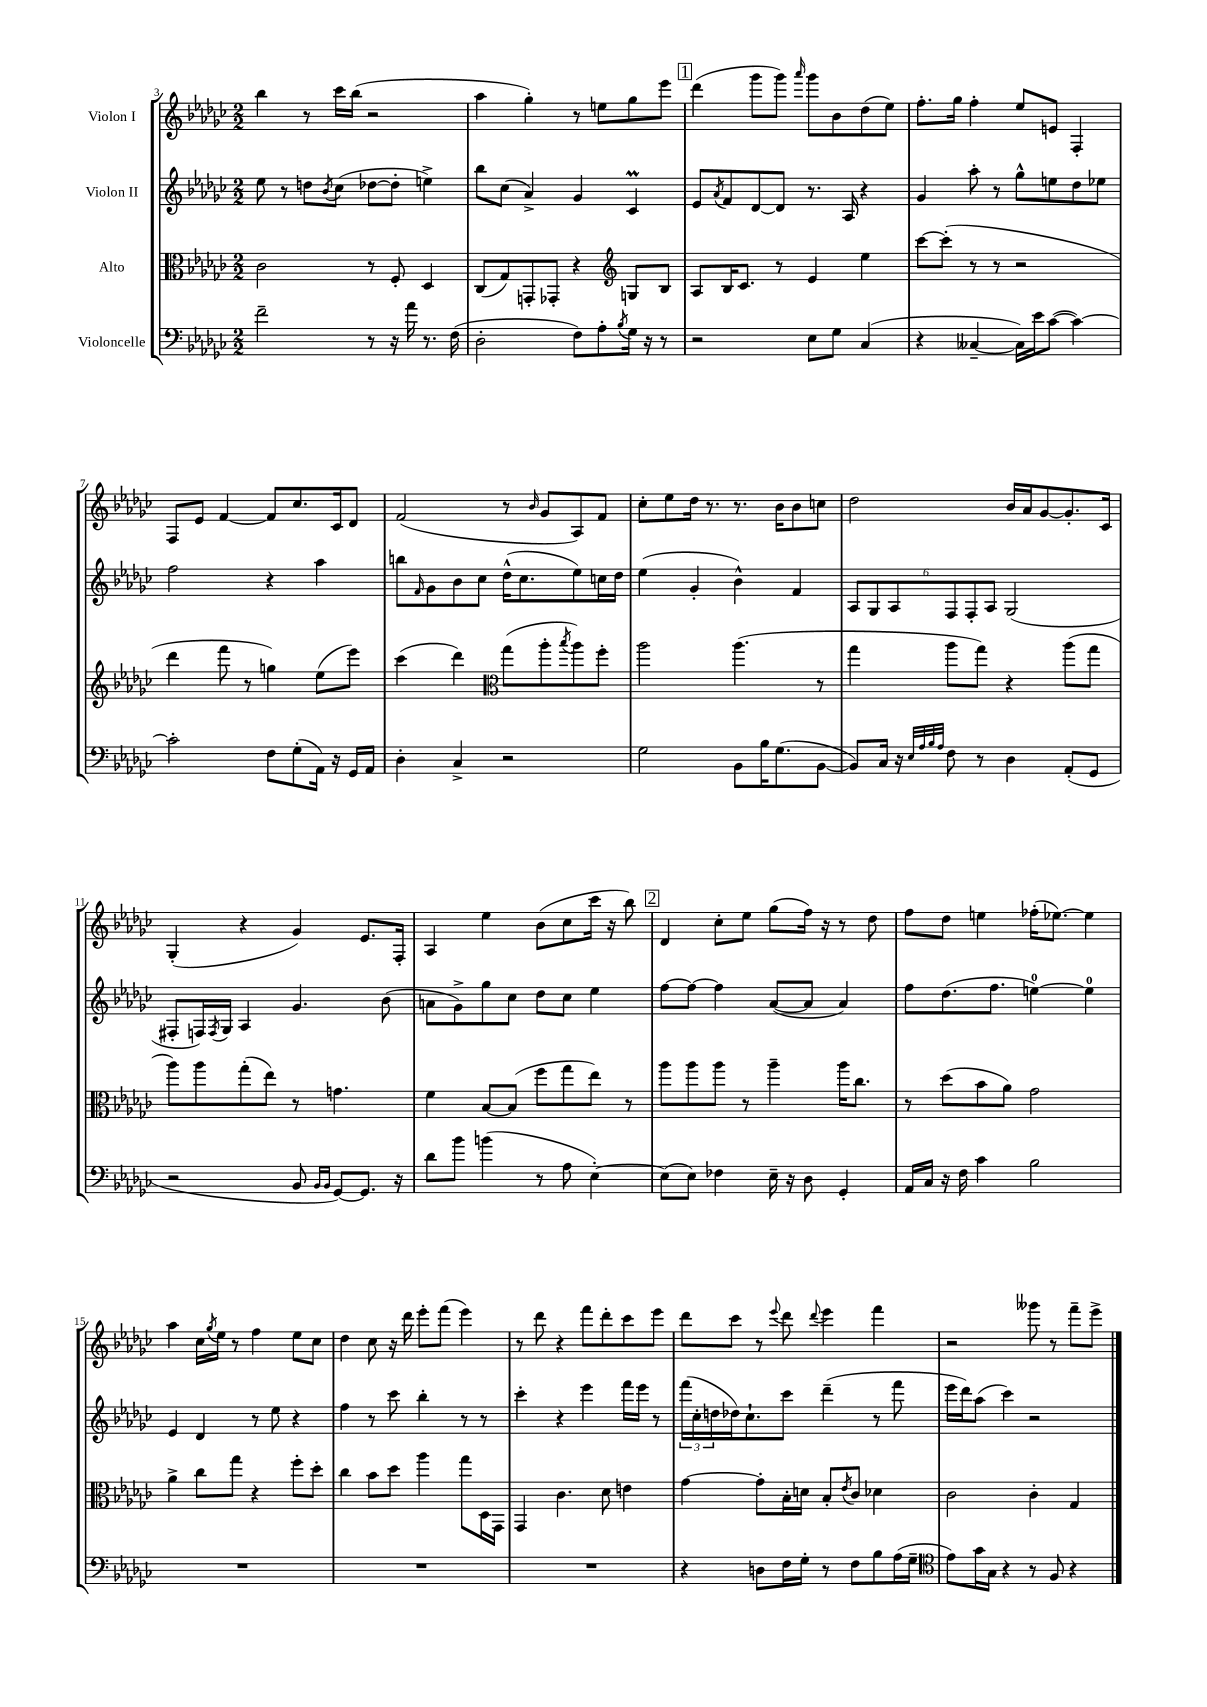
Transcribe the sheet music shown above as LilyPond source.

<<
\new StaffGroup <<
\new Staff = "s0" \with { instrumentName = "Violon I" } {
    \clef treble \key ges \major \numericTimeSignature \time 2/2
    bes''4 r8 ces'''16 bes''16( r2 |
    aes''4 ges''4-.) r8 e''8 ges''8 ees'''8 |
    \mark \markup { \box "1" } des'''4( ges'''8 ges'''8) \grace { aes'''16 } ges'''8 bes'8 des''8( ees''8) |
    f''8.-. ges''16 f''4-. ees''8 e'8 f4-. |
    f8 ees'8 f'4~ f'8 ces''8. ces'16 des'8 |
    f'2( r8 \grace { bes'16 } ges'8 aes8) f'8 |
    ces''8-. ees''8 des''16 r8. r8. bes'16 bes'8 c''8 |
    des''2 bes'16 aes'16 ges'8~ ges'8.-. ces'16 |
    ges4-.( r4 ges'4) ees'8. f16-. |
    aes4 ees''4 bes'8( ces''8 ces'''16 r16 bes''8) |
    \mark \markup { \box "2" } des'4 ces''8-. ees''8 ges''8( f''16) r16 r8 des''8 |
    f''8 des''8 e''4 fes''16-.( ees''8.~) ees''4 |
    aes''4 ces''16 \acciaccatura { ges''8 } ees''16 r8 f''4 ees''8 ces''8 |
    des''4 ces''8 r16 des'''16 ees'''8-. f'''8( ees'''4) |
    r8 des'''8 r4 f'''8 des'''8-. ces'''8 ees'''8 |
    des'''8 ces'''8 r8 \appoggiatura { ees'''8 } des'''8 \appoggiatura { des'''8 } ees'''4 f'''4 |
    r2 geses'''8 r8 f'''8-- ees'''8-> \bar "|." |
}
\new Staff = "s1" \with { instrumentName = "Violon II" } {
    \clef treble \key ges \major \numericTimeSignature \time 2/2
    ees''8 r8 d''8 \acciaccatura { bes'8 } ces''8( des''8~ des''8-. e''4->) |
    bes''8 ces''8( aes'4->) ges'4 ces'4\prall |
    \mark \markup { \box "1" } ees'8 \acciaccatura { aes'8 } f'8 des'8~ des'8 r8. aes16 r4 |
    ges'4 aes''8-. r8 ges''8-^ e''8 des''8 ees''8 |
    f''2 r4 aes''4 |
    b''8 \grace { f'16 } ges'8 bes'8 ces''8 des''16-^( ces''8. ees''8) c''16 des''16 |
    ees''4( ges'4-. bes'4-^) f'4 |
    \tuplet 6/4 { aes8 ges8 aes8 f8 f8-. aes8 } ges2( |
    fis8-. f16) \acciaccatura { f8 } ges16 aes4 ges'4. bes'8( |
    a'8 ges'8->) ges''8 ces''8 des''8 ces''8 ees''4 |
    \mark \markup { \box "2" } f''8~ f''8~ f''4 aes'8~( aes'8 aes'4) |
    f''8 des''8.( f''8. e''4-0~) e''4-0 |
    ees'4 des'4 r8 ees''8 r4 |
    f''4 r8 ces'''8 bes''4-. r8 r8 |
    ces'''4-. r4 ees'''4 f'''16 ees'''16 r8 |
    \tuplet 3/2 { f'''16( ces''16-. d''16 } des''16) ces''8.-! ces'''8 des'''4--( r8 f'''8 |
    ees'''16 des'''16) aes''8( ces'''4) r2 \bar "|." |
}
\new Staff = "s2" \with { instrumentName = "Alto" } {
    \clef alto \key ges \major \numericTimeSignature \time 2/2
    ces'2 r8 f8-. des4 |
    ces8( ges8) g,8-. ges,8-. r4 \clef treble g8 bes8 |
    \mark \markup { \box "1" } aes8 bes16 ces'8. r8 ees'4 ees''4 |
    ces'''8~ ces'''8-.( r8 r8 r2 |
    des'''4 f'''8 r8 g''4) ees''8( ees'''8) |
    ces'''4( des'''4) \clef alto ges''8( aes''8-. \acciaccatura { bes''8 } aes''8) f''8-. |
    aes''2 aes''4.( r8 |
    ges''4 aes''8 ges''8) r4 aes''8( ges''8 |
    aes''8) aes''8 ges''8-.( ees''8) r8 g'4. |
    f'4 bes8~ bes8( f''8 ges''8 ees''8) r8 |
    \mark \markup { \box "2" } aes''8 aes''8 aes''8 r8 aes''4-- aes''16 ces''8. |
    r8 des''8( bes'8 aes'8) ges'2 |
    aes'4-> ces''8 ges''8 r4 f''8-. des''8-. |
    ces''4 bes'8 des''8 aes''4 ges''8 des16 ges,16 |
    ges,4 ces'4. des'8 e'4 |
    ges'4~ ges'8-. bes16-. d'16 bes8-. \acciaccatura { ees'8 } ces'8 des'4 |
    ces'2 ces'4-. ges4 \bar "|." |
}
\new Staff = "s3" \with { instrumentName = "Violoncelle" } {
    \clef bass \key ges \major \numericTimeSignature \time 2/2
    f'2-- r8 r16 aes'16 r8. f16( |
    des2-. f8) aes8-. \acciaccatura { bes8 } ges16 r16 r8 |
    \mark \markup { \box "1" } r2 ees8 ges8 ces4( |
    r4 ceses4~-- ceses16) ees'16 ces'8~( ces'4~) |
    ces'2-. f8 ges8-.( aes,16) r16 ges,16 aes,16 |
    des4-. ces4-> r2 |
    ges2 bes,8 bes16 ges8.( bes,8~ |
    bes,8) ces16 r16 \grace { ees32 aes32 bes32 aes32 } f8 r8 des4 aes,8-.( ges,8 |
    r2 bes,8 \grace { bes,16 bes,16 } ges,8~) ges,8. r16 |
    des'8 bes'8 b'4( r8 aes8 ees4~-.) |
    \mark \markup { \box "2" } ees8( ees8) fes4 ees16-- r16 des8 ges,4-. |
    aes,16 ces16 r16 f16 ces'4 bes2 |
    R1 |
    R1 |
    R1 |
    r4 d8 f16 ges16-. r8 f8 bes8 aes16( ges16-- |
    \clef tenor ees'8) ges'16 ges16 r4 r8 f8 r4 \bar "|." |
}
>>
>>
\layout { \context { \Score currentBarNumber = #3 } }
